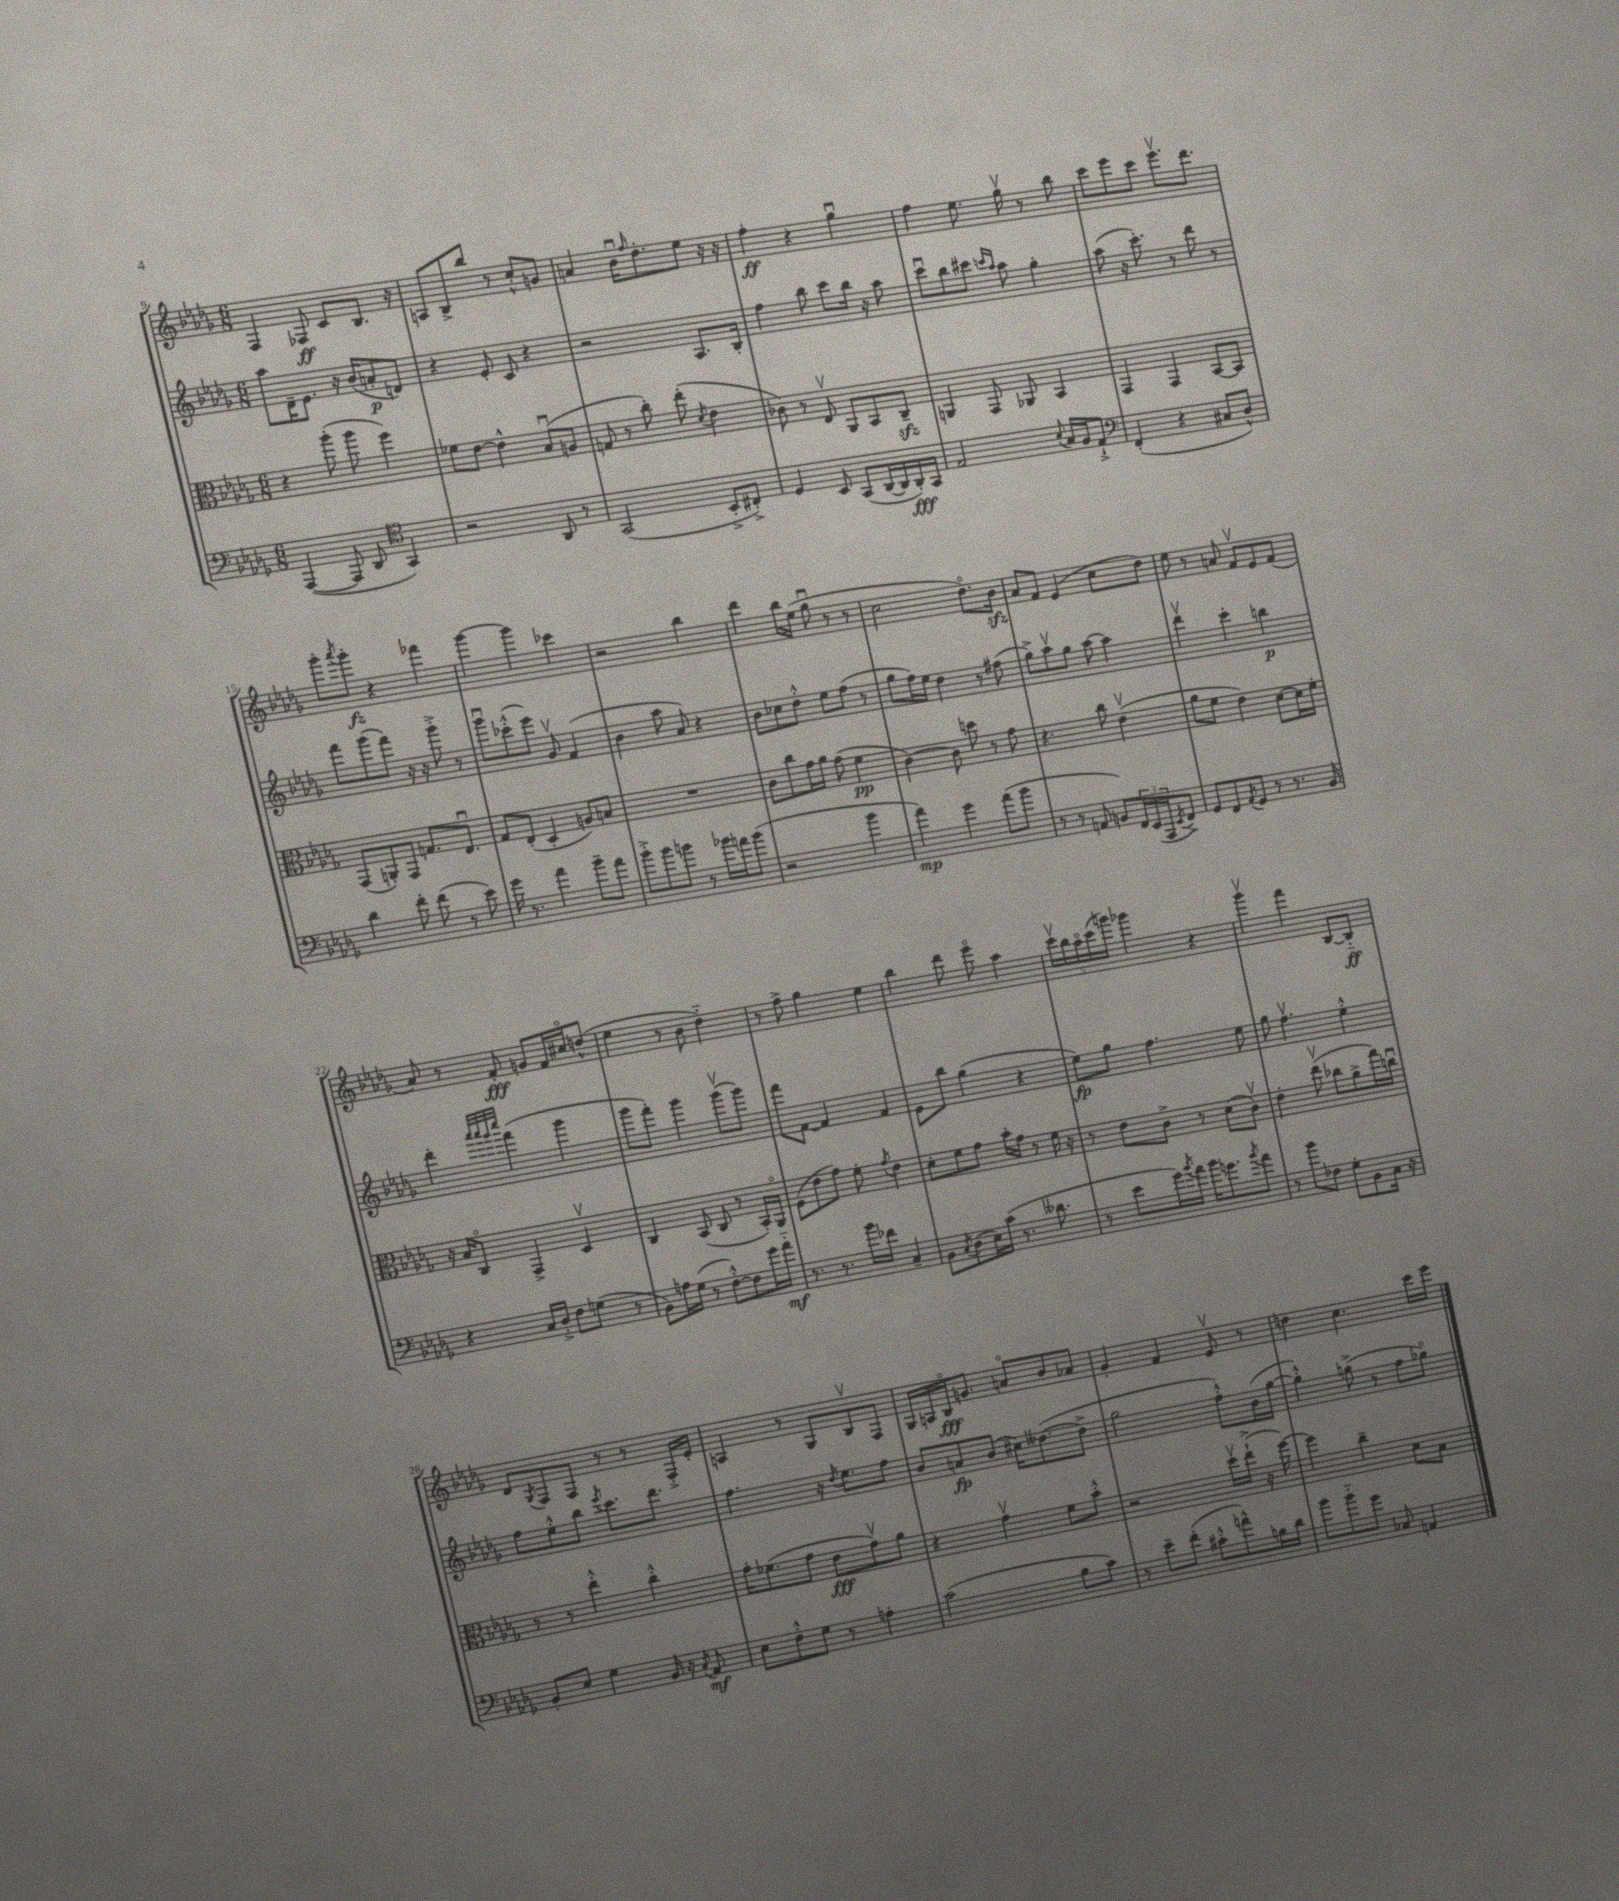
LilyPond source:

<<
\new StaffGroup <<
\new Staff = "s0" {
    \clef treble \key des \major \numericTimeSignature \time 6/8
    f4 fes8\ff c'8 bes8. r16 |
    a8 bes8-> bes''8 r8 c''8-.-^ g'8 |
    a'4 bes'16\downbow \grace { f''16 } des''8.-. ees''8 r16 r16 |
    f''4-.\ff r4 ges''4\downbow |
    f''4 ees''8. ges''16\upbow r8 bes''8 |
    c'''8 ees'''8 c'''8 ees'''8.\upbow des'''8. |
    ges'''8-. \acciaccatura { aes'''8 } ges'''8-.\fz r4 fes'''4 |
    ges'''4~ ges'''4 ces'''4 |
    r2 bes''4 |
    des'''4 bes''16 ees''16( ges''8\downbow r8 r8 |
    c''2 des''8.\flageolet) bes'16\sfz |
    aes'8 f'8 ees'4( c''8 des''8) |
    ees''8 r8 a'8 f'8\upbow ees'8 f'8( |
    aes'8) r8 f'8-.\fff g'8 f'16 cis''16\flageolet d''8-^( |
    ees''4 r8 bes'8 des''4-_) |
    r8 f''8-> ges''4 ees''4 |
    bes''4 des'''8 ees'''8\flageolet aes''4 |
    \tuplet 5/4 { c'''16\upbow bes''16 aes''16\flageolet c'''16( g'''16) } ges'''4 r4 |
    ges'''4\upbow f'''4 bes8~ bes8-_\ff |
    des'8 \acciaccatura { ges8 } f8 f8 r8 r8 f16-.-> ees'16-. |
    a4 r8 ges8 bes8\upbow f8 |
    ges16 a16 bes16\flageolet\fff g'8. a'8\flageolet bes'8 aes'8 |
    ges'4-. f'4 ees'8\upbow r8 |
    d''4 c''4. c'''16 ees'''16 \bar "|." |
}
\new Staff = "s1" {
    \clef treble \key des \major \numericTimeSignature \time 6/8
    aes''8 des'16-- ees'8. r16 bes'16( a'8-.\p d'8) |
    r4 ees'8-. c'8 r4 |
    r2 aes8. bes16-. |
    f''4 bes''8 c'''8 bes''16 r16 aes''8 |
    c'''8\downbow bes''8 cis'''8 \grace { c'''16 aes''16 } aes''8 ges''4-. |
    aes''8( r16 c'''8.-.) r8 des'''8 r8 |
    f'''8 ges'''8( f'''8) r16 r16 ges'''8-.-> r8 |
    ges'''8\downbow ces'''8-.-^( ees'''8) ges'8\upbow f'4( |
    bes'4 aes''8 aes'8) r4 |
    bes'8 ces''8 des''8-.-^ ees''8 f''8( r8 |
    ges''8 f''16) ees''16 des''4 r8 fis''8( |
    ges''8->) aes''8\upbow ges''8 aes''8~ aes''4 |
    des'''4\upbow c'''4-. b''4\p |
    des'''4-. \grace { aes'''32 aes'''32 ges'''32 c''''32 } f'''4( ges'''4 |
    ges'''8 f'''8-.) ges'''4 ges'''8\upbow( ges'''8) |
    f'''8 f'8~ f'4 f'4 |
    ees'8 bes''8 ges''4( r4 |
    ees''8\fp) ges''8 f''4. ees''8 |
    ges''8 f''4.\upbow ees''4-.-^ |
    f''8 ees''8-.-^ bes''8 \acciaccatura { ees'''8 } c'''8. des'''8. |
    f''4. r16 \acciaccatura { des''8 } ees''8. f''8 |
    bes'8 a'8\fp bes'8( cis''16) deses''8.~( deses''8-> |
    ges''2 f''8-.-^) bes'16( ges''16~ |
    ges''4-.-^) g''8->( r8 f''8 ges''8\flageolet) \bar "|." |
}
\new Staff = "s2" {
    \clef alto \key des \major \numericTimeSignature \time 6/8
    r4 aes''8-.( aes''8 f''4) |
    fes'8 ees'8~ ees'4-^ bes8\downbow( a8 |
    g8 r8 c''8-.) ees''8-.( \acciaccatura { des'8 } ees'4 |
    ces'8) r8 ees8\upbow aes,8 bes,8 c8--\sfz |
    a,4 ges,8 aes,8 bes,4 |
    ges,4 ges,4 bes,8~ bes,8 |
    ges,8( a,8-.) ges,8 g8. ees8.\downbow |
    ges8 ees8-.( des4-. a8) b8 |
    R2. |
    c'8 c''8 ges'16 aes'16 ges'8( f'4\pp |
    c'4~) c'8 d''8 r8 ges'8 |
    r4. c''8 ees'4\upbow( |
    aes'8 f'8 ees'4) des'8~ des'16 f'16-. |
    r16 bes16 c8\flageolet ges,4-> des4\upbow |
    c4 bes,8( c8 r8 bes,16-.) aes,16\flageolet |
    f8( ees'8 ges'8) f'8-. \acciaccatura { ges'8 } ees'4 |
    des'8-. f'8 ges'8 bes'16-. ges'16 r8 f'16 r16 |
    r8 ees'8 c'8-> r8 des'8( c'8\upbow) |
    ees'4-. ees''8\upbow( ces''8 aes'8-> ges''16) c''16\downbow |
    r8 r8 ees''4-.-^ c''4-.-^ |
    ges'16-. fes'8.( ges'8 ees'8\fff ges'8\upbow) aes'8 |
    r4 ges'4\upbow f'8 bes'8-.-^ |
    r2 des''16\upbow ees''16-!->( r16 f''16~) |
    f''4 c''4-- des'8 bes8 \bar "|." |
}
\new Staff = "s3" {
    \clef bass \key des \major \numericTimeSignature \time 6/8
    aes,,4~( aes,,8 des,8 \clef tenor ges,4) |
    r2 aes,8 r8 |
    ges,2( bes,8-.-> cis8-.->) |
    des4 bes,8 ges,8( aes,16~ aes,16 aes,16-.\fff) ges,16 |
    ees2 \appoggiatura { bes8 } ges16 f16 ees8-!-> |
    \clef bass f,4-.( r4 cis8 des8-^) |
    des'4 f'8-. f'8( r8 ees'8) |
    ges'16 r8. aes'4 bes'8-- aes'8 |
    bes'8-.-> bes'8 b'8 r8 bes'16 a'16 bes'8( |
    r2 bes'4 |
    aes'4\mp) ges'4 aes'8( bes'8 |
    r8 r8 a,8 b,8) \tuplet 3/2 { f,16 ees,16( aes,,16 } \acciaccatura { ees,8 } f,8->) |
    ges,8 f,8 \acciaccatura { aes,8 } ges,8 r8 r8. bes,16 |
    r4 c16 des16-.-> f8 g8( r8 |
    bes,8) a16 ges16( r8 f8~-.-^) f8 ges'16 aes'16-_\mf |
    r8. r8. bes'16 fes'16 c4-- |
    bes,8 \acciaccatura { c8 } des8( ees16) c'16( r8. deses'8. |
    r8 ees'8 ges'16) \acciaccatura { bes'8 } aes'16 bes'16 g'8. \acciaccatura { bes'8 } aes'8 |
    r8 bes'8 fes8 ges8-. bes,8 c16 r16 |
    bes,8-. ees8 ges4 bes,16 r16 \acciaccatura { c8 } aes,8\mf |
    ees8 f8-.-^ ges8 r8 a4-. |
    c'2( bes8 c'8) |
    r8 ees'8-- f'8-.( cis'8-.-^ a'8-^) b16 des'16 |
    bes'8 bes'8-_ ges'8 ces8 a,4 \bar "|." |
}
>>
>>
\layout { \context { \Score currentBarNumber = #9 } }
